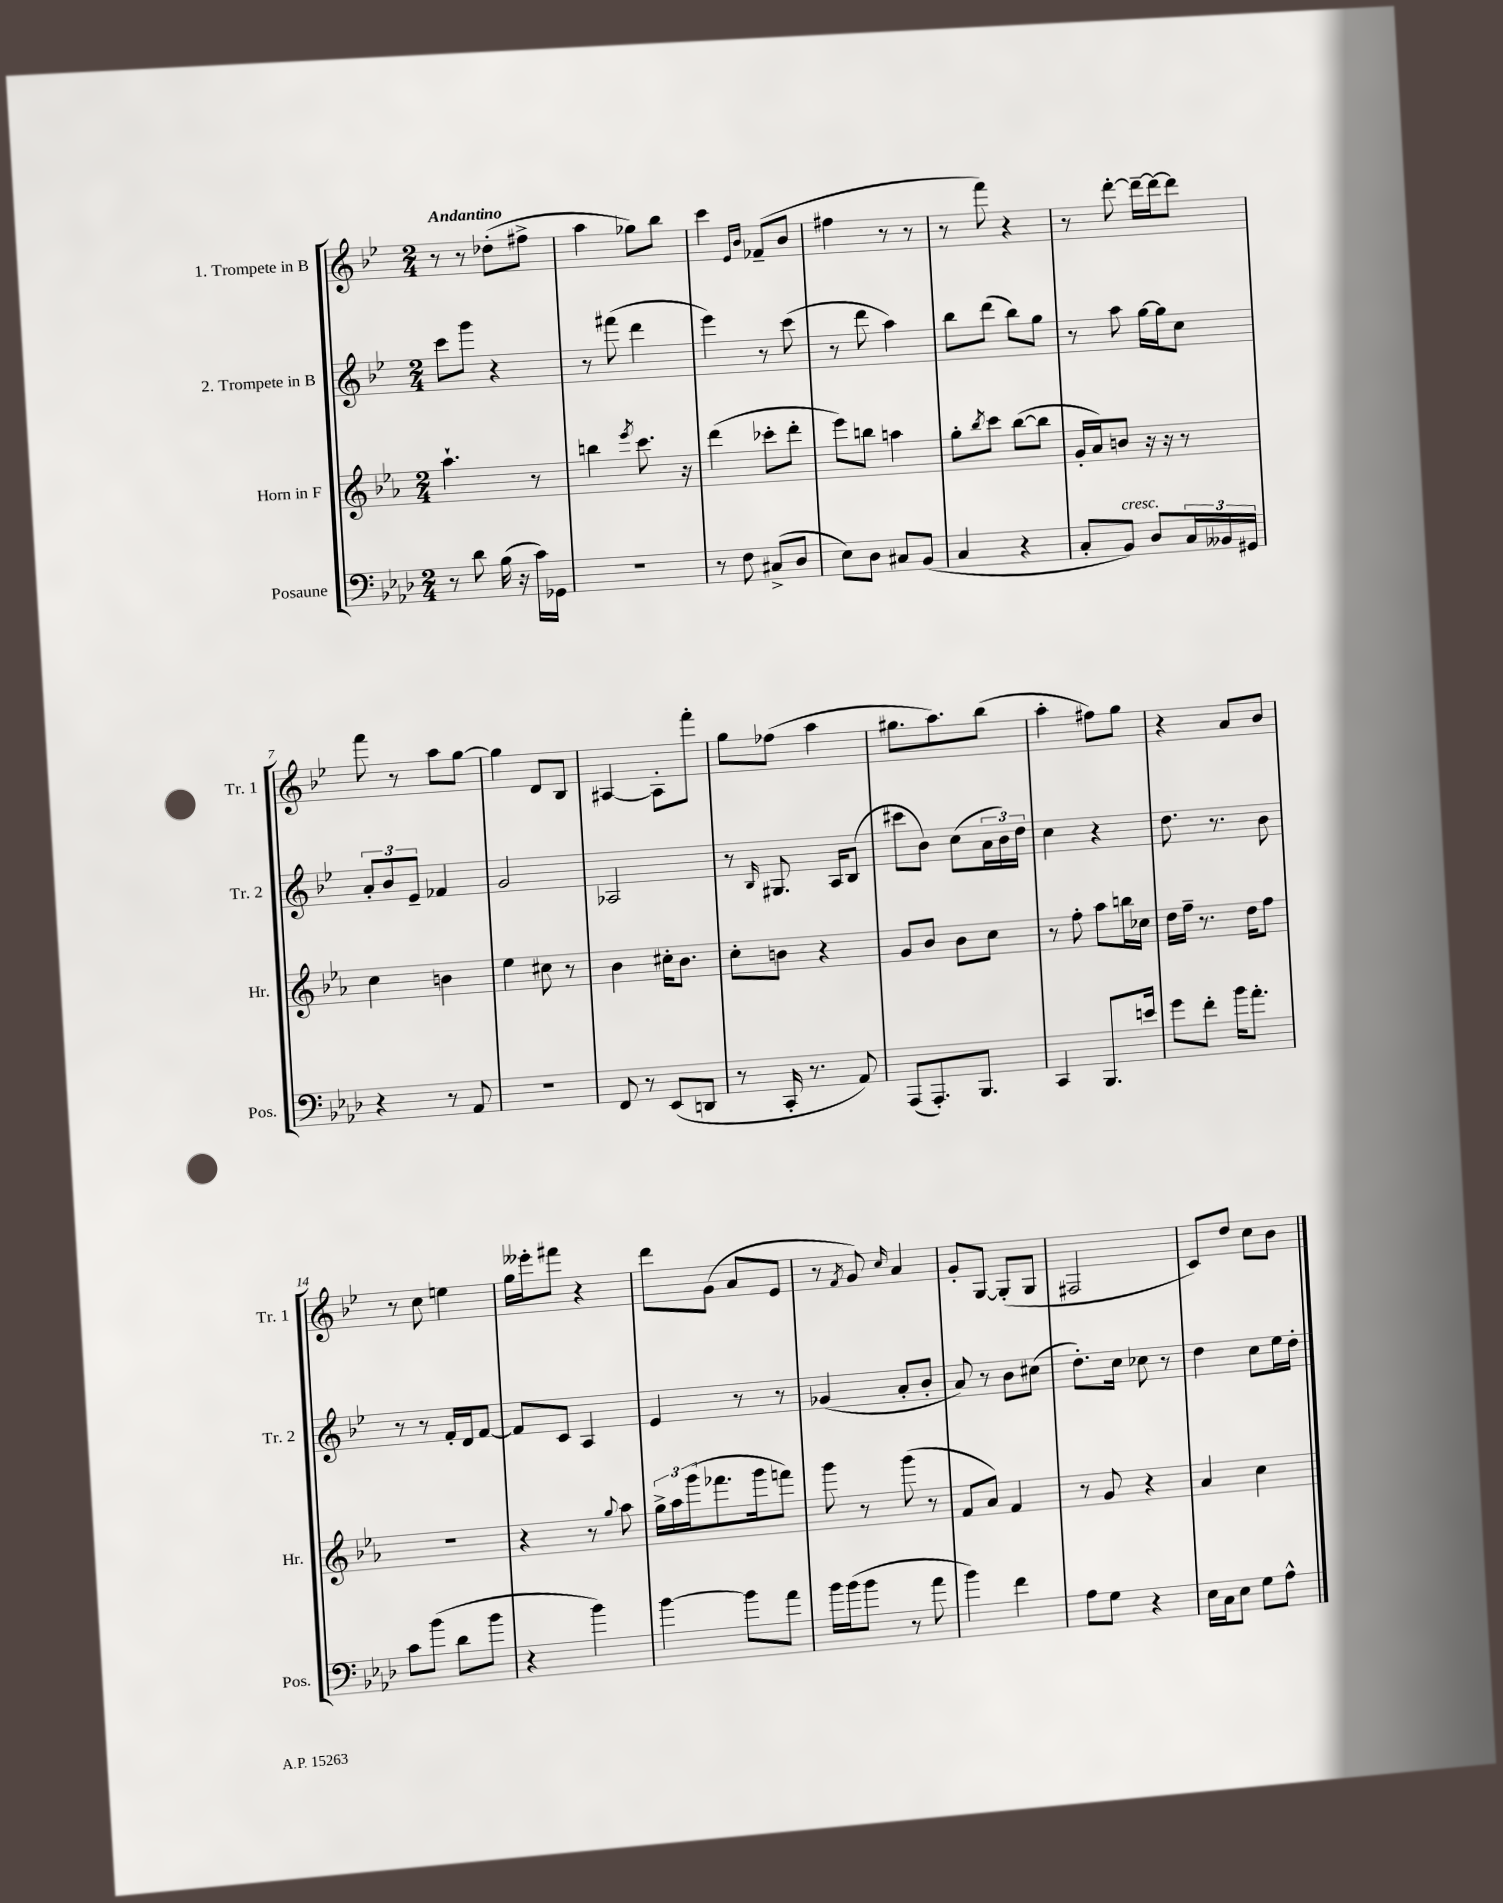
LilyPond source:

<<
\new StaffGroup <<
\new Staff = "s0" \with { instrumentName = "1. Trompete in B" shortInstrumentName = "Tr. 1" } {
    \clef treble \key bes \major \numericTimeSignature \time 2/4 \tempo "Andantino"
    r8 r8 des''8-.( fis''8-> |
    a''4 ges''8) bes''8 |
    c'''4 \grace { ees'16 bes'16 } fes'8--( bes'8 |
    fis''4 r8 r8 |
    r8 f'''8) r4 |
    r8 d'''8~-. d'''16~-- d'''16~ d'''8 |
    f'''8 r8 a''8 g''8~ |
    g''4 d'8 bes8 |
    ais4~ ais8-. f'''8-. |
    g''8 fes''8( a''4 |
    gis''8. a''8.) bes''8( |
    a''4-. fis''8) g''8 |
    r4 a'8 bes'8 |
    r8 c''8 e''4 |
    g''16 eeses'''16-. fis'''8 r4 |
    d'''8 g'8( a'8 ees'8 |
    r8 \acciaccatura { f'8 } g'8) \grace { c''16 } a'4 |
    g'8-. g8~ g8-.( g8 |
    fis2 |
    c'8) d''8 c''8 bes'8 \bar "|." |
}
\new Staff = "s1" \with { instrumentName = "2. Trompete in B" shortInstrumentName = "Tr. 2" } {
    \clef treble \key bes \major \numericTimeSignature \time 2/4
    c'''8 g'''8 r4 |
    r8 fis'''8( d'''4 |
    ees'''4) r8 c'''8( |
    r8 d'''8 a''4) |
    bes''8 d'''8( bes''8) g''8 |
    r8 a''8 g''16~ g''16 c''8 |
    \tuplet 3/2 { a'8-. bes'8 ees'8-- } fes'4 |
    g'2 |
    aes2 |
    r8 \grace { bes16 } gis8. a16 bes8( |
    cis'''8 bes'8) c''8( \tuplet 3/2 { a'16 bes'16) d''16 } |
    c''4 r4 |
    d''8. r8. bes'8 |
    r8 r8 f'16-. d'16 f'8~ |
    f'8 c'8 a4 |
    ees'4 r8 r8 |
    ges'4( a'8-. bes'8-. |
    a'8) r8 bes'8 cis''8( |
    d''8.-.) c''16 ces''8 r8 |
    d''4 c''8 ees''16 d''16-. \bar "|." |
}
\new Staff = "s2" \with { instrumentName = "Horn in F" shortInstrumentName = "Hr." } {
    \clef treble \key ees \major \numericTimeSignature \time 2/4
    aes''4.-! r8 |
    b''4 \acciaccatura { ees'''8 } c'''8. r16 |
    d'''4( ces'''8-. d'''8-. |
    ees'''8) b''8 a''4 |
    g''8-. \acciaccatura { bes''8 } c'''8 bes''8~( bes''8 |
    g'16-. aes'16) b'8 r16 r16 r8 |
    c''4 b'4 |
    ees''4 cis''8 r8 |
    bes'4 cis''16-. bes'8. |
    c''8-. b'8 r4 |
    g'8 bes'8 bes'8 c''8 |
    r8 f''8-. aes''8 b''16 ces''16 |
    d''16 f''16-- r8. d''16 f''8 |
    R2 |
    r4 r8 \appoggiatura { g''8 } aes''8 |
    \tuplet 3/2 { g''16-> aes''16 g'''16( } fes'''8. g'''16 f'''8) |
    g'''8 r8 g'''8( r8 |
    f'8 aes'8) f'4 |
    r8 g'8 r4 |
    aes'4 c''4 \bar "|." |
}
\new Staff = "s3" \with { instrumentName = "Posaune" shortInstrumentName = "Pos." } {
    \clef bass \key aes \major \numericTimeSignature \time 2/4
    r8 des'8 bes16( r16 c'16) ges,16 |
    r2 |
    r8 f8 cis8->( des8 |
    ees8) des8 cis8 bes,8( |
    c4 r4 |
    c8-. bes,8^\markup { \italic "cresc." }) des8 \tuplet 3/2 { c16 beses,16 gis,16 } |
    r4 r8 aes,8 |
    R2 |
    f,8 r8 ees,8( d,8 |
    r8 c,16-. r8. aes,8) |
    aes,,8( aes,,8.-.) bes,,8. |
    c,4 bes,,8. e'16 |
    g'8 f'8-. bes'16 aes'8.-. |
    c'8 bes'8( des'8 bes'8 |
    r4 bes'4) |
    bes'4~ bes'8 aes'8 |
    bes'16 bes'16( bes'8 r8 aes'8 |
    bes'4) f'4 |
    aes8 g8 r4 |
    ees16 c16 ees8 g8 aes8-^ \bar "|." |
}
>>
>>
